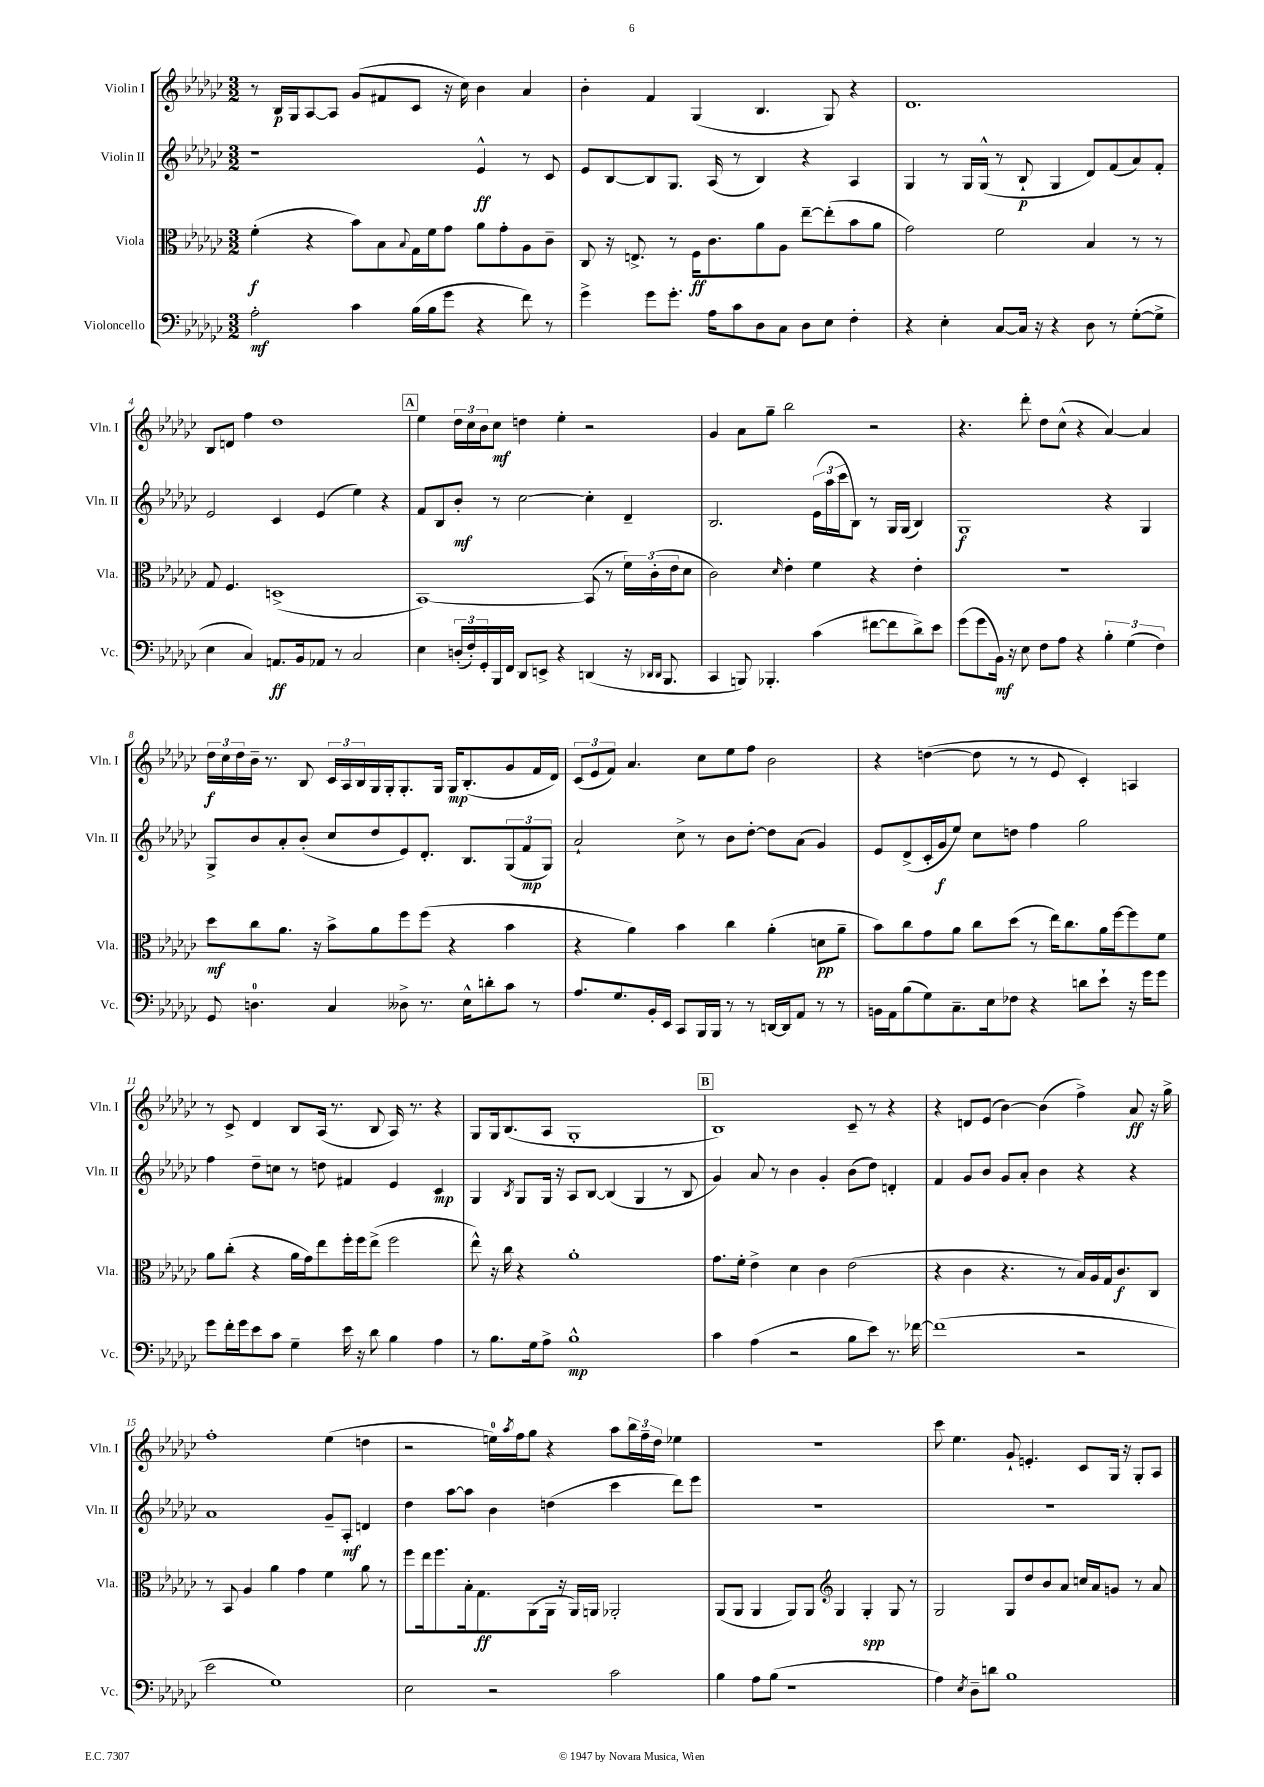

**kern	**kern	**kern	**kern
*staff4	*staff3	*staff2	*staff1
*clefF4	*clefC3	*clefG2	*clefG2
*k[b-e-a-d-g-c-]	*k[b-e-a-d-g-c-]	*k[b-e-a-d-g-c-]	*k[b-e-a-d-g-c-]
*M3/2	*M3/2	*M3/2	*M3/2
2A-'	(4f'	1r	8r
.	.	.	16B-
.	.	.	16G-
.	4r	.	[8A-
.	.	.	8A-]
4c-	8b-)	.	(8g-
.	8B-	.	8f#
.	8qqB-	.	.
(16B-	16G-	.	8c-
16B-	16f	.	.
8g-	8g-	.	16r
.	.	.	16cc-)
4r	8a-	4e-^^	4b-
.	8g-'	.	.
8f)	8A-	8r	4a-
8r	8c-~	8c-	.
=	=	=	=
4g-^	8C-	8e-	4b-'
.	16r	[8B-	.
.	8.E^	.	.
8g-	.	8B-]	4f
8.g-'	8r	8.G-	.
.	16F	.	(4G-
16A-	8.c-	(16A-	.
8c-	.	8r	.
8D-	8a-	4B-)	4.B-
8C-	8A-	.	.
8D-	[8ee-~	4r	.
8E-	(8ee-']	.	8G-)
4F'	8b-	4A-	4r
.	8a-	.	.
=	=	=	=
4r	2g-)	4G-	1.d-
4E-'	.	8r	.
.	.	16G-	.
.	.	(16G-^^	.
[8C-	2f	8r	.
16C-]	.	8B-`	.
16r	.	.	.
4r	.	4G-	.
8D-	4B-	8d-)	.
8r	.	(8f	.
([8G-'	8r	8a-)	.
8G-^]	8r	8f'	.
=	=	=	=
4E-	8G-	2e-	8B-
.	4.F	.	8d
4C-)	.	.	4ff
8.AA	(1D^	4c-	1dd-
16BB-	.	.	.
8AA-	.	(4e-	.
8r	.	.	.
2C-	.	4ee-)	.
.	.	4r	.
=	=	=	=
4E-	[1BB-)	8f	4ee-
.	.	8B-	.
(24D'	.	8b-'	24dd-
24F')	.	.	24cc-
24GG-'	.	.	24b-
16BBB-	.	8r	8cc-
16FF	.	.	.
8DD-	.	[2cc-	4dd
8EE^	.	.	.
4r	.	.	4ee-'
(4DD	(8BB-]	4cc-']	2r
.	8r	.	.
16r	24f)	4d-~	.
.	(24c-'	.	.
16qqDD-	.	.	.
16qqDD-	.	.	.
8.BBB-	.	.	.
.	24e-	.	.
.	8d-	.	.
=	=	=	=
4CC-	2c-)	2.B-	4g-
8BBB)	.	.	8a-
4.BBB-'	.	.	8gg-~
.	16qqd-	.	.
.	4e-'	.	2bb-
(4c-	4f	(24e-	.
.	.	24aa-	.
.	.	24ccc-	.
.	.	8B-)	.
[8f#	4r	8r	2r
8f#]	.	16G-	.
.	.	(16G-	.
8d-^)	4e-'	4B-)	.
8e-	.	.	.
=	=	=	=
(8g-	1.r	1G-	4.r
8g-	.	.	.
16BB-)	.	.	.
16r	.	.	.
8E-	.	.	8ddd-'
8F	.	.	8dd-
8A-	.	.	(8cc-^^
4r	.	.	4r
6B-'	.	4r	[4a-)
(6G-	.	.	.
.	.	4G-	4a-]
6F)	.	.	.
=	=	=	=
8GG-	8dd-	8G-^	24dd-
.	.	.	24cc-
.	.	.	24dd-
4.D	8cc-	8b-	16b-~
.	.	.	8.r
.	8.a-	8a-'	.
.	.	(8b-'	8B-
.	16r	.	.
4C-	8b-^	8cc-	24c-
.	.	.	24A-
.	.	.	24B-
.	8a-	8dd-	16G-
.	.	.	16G-'
8D--^	8ff	8e-)	8.G-'
8.r	(8ff	8.d-'	.
.	.	.	16G-
.	4r	.	16G-
16E-^^	.	8.B-	(8.B-'
8d'	.	.	.
8c-	4b-	(12G-	8g-
.	.	12f	.
8r	.	.	16f
.	.	12G-)	.
.	.	.	16d-)
=	=	=	=
8.A-	4r	2a-`	(12c-
.	.	.	12e-
.	.	.	12f)
8.G-	.	.	.
.	4a-)	.	4.a-
16BB-'	.	.	.
16EE-	.	.	.
8CC-	4b-	8cc-^	.
16BBB-	.	8r	8cc-
16BBB-	.	.	.
8r	4cc-	8b-	8ee-
8r	.	[8dd-'	8ff
[16DD	(4a-'	8dd-]	2b-
16DD]	.	.	.
8AA-	.	(8a-	.
8r	8d	4g-)	.
8r	8a-~	.	.
=	=	=	=
16BB	8b-)	8e-	4r
16AA-	.	.	.
(8B-	8cc-	(8d-^	.
8G-)	8g-	16c-'	([4dd
.	.	16g-	.
8.C-~	8a-	8ee-)	.
.	8cc-	8cc-	8dd]
16E-	.	.	.
8F-	(8dd-	8dd	8r
4r	8r	4ff	8r
.	16ee-)	.	8e-
.	8.cc-	.	.
8d	.	2gg-	4c-')
8e-`	16a-	.	.
.	[16ff	.	.
16r	8ff]	.	4A
16g-	.	.	.
8g-	8f	.	.
=	=	=	=
8g-	8a-	4ff	8r
16f'	(8cc-'	.	8c-^
16g-	.	.	.
8e-	4r	8dd-~	4d-
8c-	.	8cc	.
4G-~	16a-	8r	8B-
.	16g-)	.	.
.	8ee-	8dd	(16A-
.	.	.	8.r
16e-	16ff'	4f#	.
16r	16ff	.	.
8d-	(8ee-^	.	8B-
4B-	2ff	4e-	16A-)
.	.	.	8.r
4A-	.	4c-	4r
=	=	=	=
8r	8ee-^^)	4G-	8G-
8.B-	16r	.	16G-
.	16cc-	.	(8.B-
.	.	8qB-	.
.	4r	8G-	.
16G-	.	.	.
8A-^	.	16G-	8A-
.	.	16r	.
1B-^^	1a-'	8A-	1G-'
.	.	[8B-	.
.	.	(4B-]	.
.	.	4G-	.
.	.	8r	.
.	.	8B-	.
=	=	=	=
4c-	8.g-	4g-)	1B-)
.	16f'	.	.
(4A-	4e-^	8a-	.
.	.	8r	.
2r	4d-	4b-	.
.	4c-	4g-'	.
8B-	(2e-	(8b-	8c-~
8e-)	.	8dd-)	8r
8.r	.	4d'	4r
[16f-	.	.	.
=	=	=	=
(1f-]	4r	4f	4r
.	4c-	8g-	8d
.	.	8b-	(8e-
.	4.r	8g-	[4b-)
.	.	8a-'	.
.	.	4b-	(4b-]
.	8r	.	.
2r	16B-)	4r	4ff^)
.	16A-	.	.
.	16G-	.	.
.	8.c-	.	.
.	.	4r	8a-
.	8C-	.	16r
.	.	.	16gg-^
=	=	=	=
2e-	8r	1a-	1ff'
.	8BB-	.	.
.	4A-	.	.
1G-)	4a-	.	.
.	4g-	.	.
.	4f	8g-~	(4ee-
.	.	8A-'	.
.	8a-	4d	4dd
.	8r	.	.
=	=	=	=
2E-	8ff	4dd-	2r
.	16ee-	.	.
.	8.ff	.	.
.	.	[8aa-	.
.	16B-'	8aa-]	.
.	8.G-	.	.
2r	.	4b-	16ee)
.	.	.	8qaa-
.	.	.	16ff
.	(8AA-	.	8gg-
.	16AA-	(4dd	4r
.	16r	.	.
.	16AA-)	.	.
.	16AA	.	.
2c-	2AA-'	4ccc-	8aa-
.	.	.	24bb-
.	.	.	24ff~
.	.	.	24dd-
.	.	8ddd-)	4ee-
.	.	8eee-	.
=	=	=	=
4B-	(8AA-	1.r	1.r
.	8AA-	.	.
8A-	4AA-	.	.
(8B-	.	.	.
1r	8AA-)	.	.
.	8AA-	.	.
*	*clefG2	*	*
.	4G-	.	.
.	4G-'	.	.
.	8G-	.	.
.	8r	.	.
=	=	=	=
4A-)	2G-	1.r	8ccc-
.	.	.	4.ee-
8qE-	.	.	.
8D-~	.	.	.
8d	.	.	.
1B-	8G-	.	8g-`
.	8dd-	.	4.e'
.	8b-	.	.
.	8a-	.	.
.	16cc	.	8c-
.	16a-	.	.
.	8g	.	16G-
.	.	.	16r
.	8r	.	8G-'
.	8a-	.	8A-
==	==	==	==
*-	*-	*-	*-
